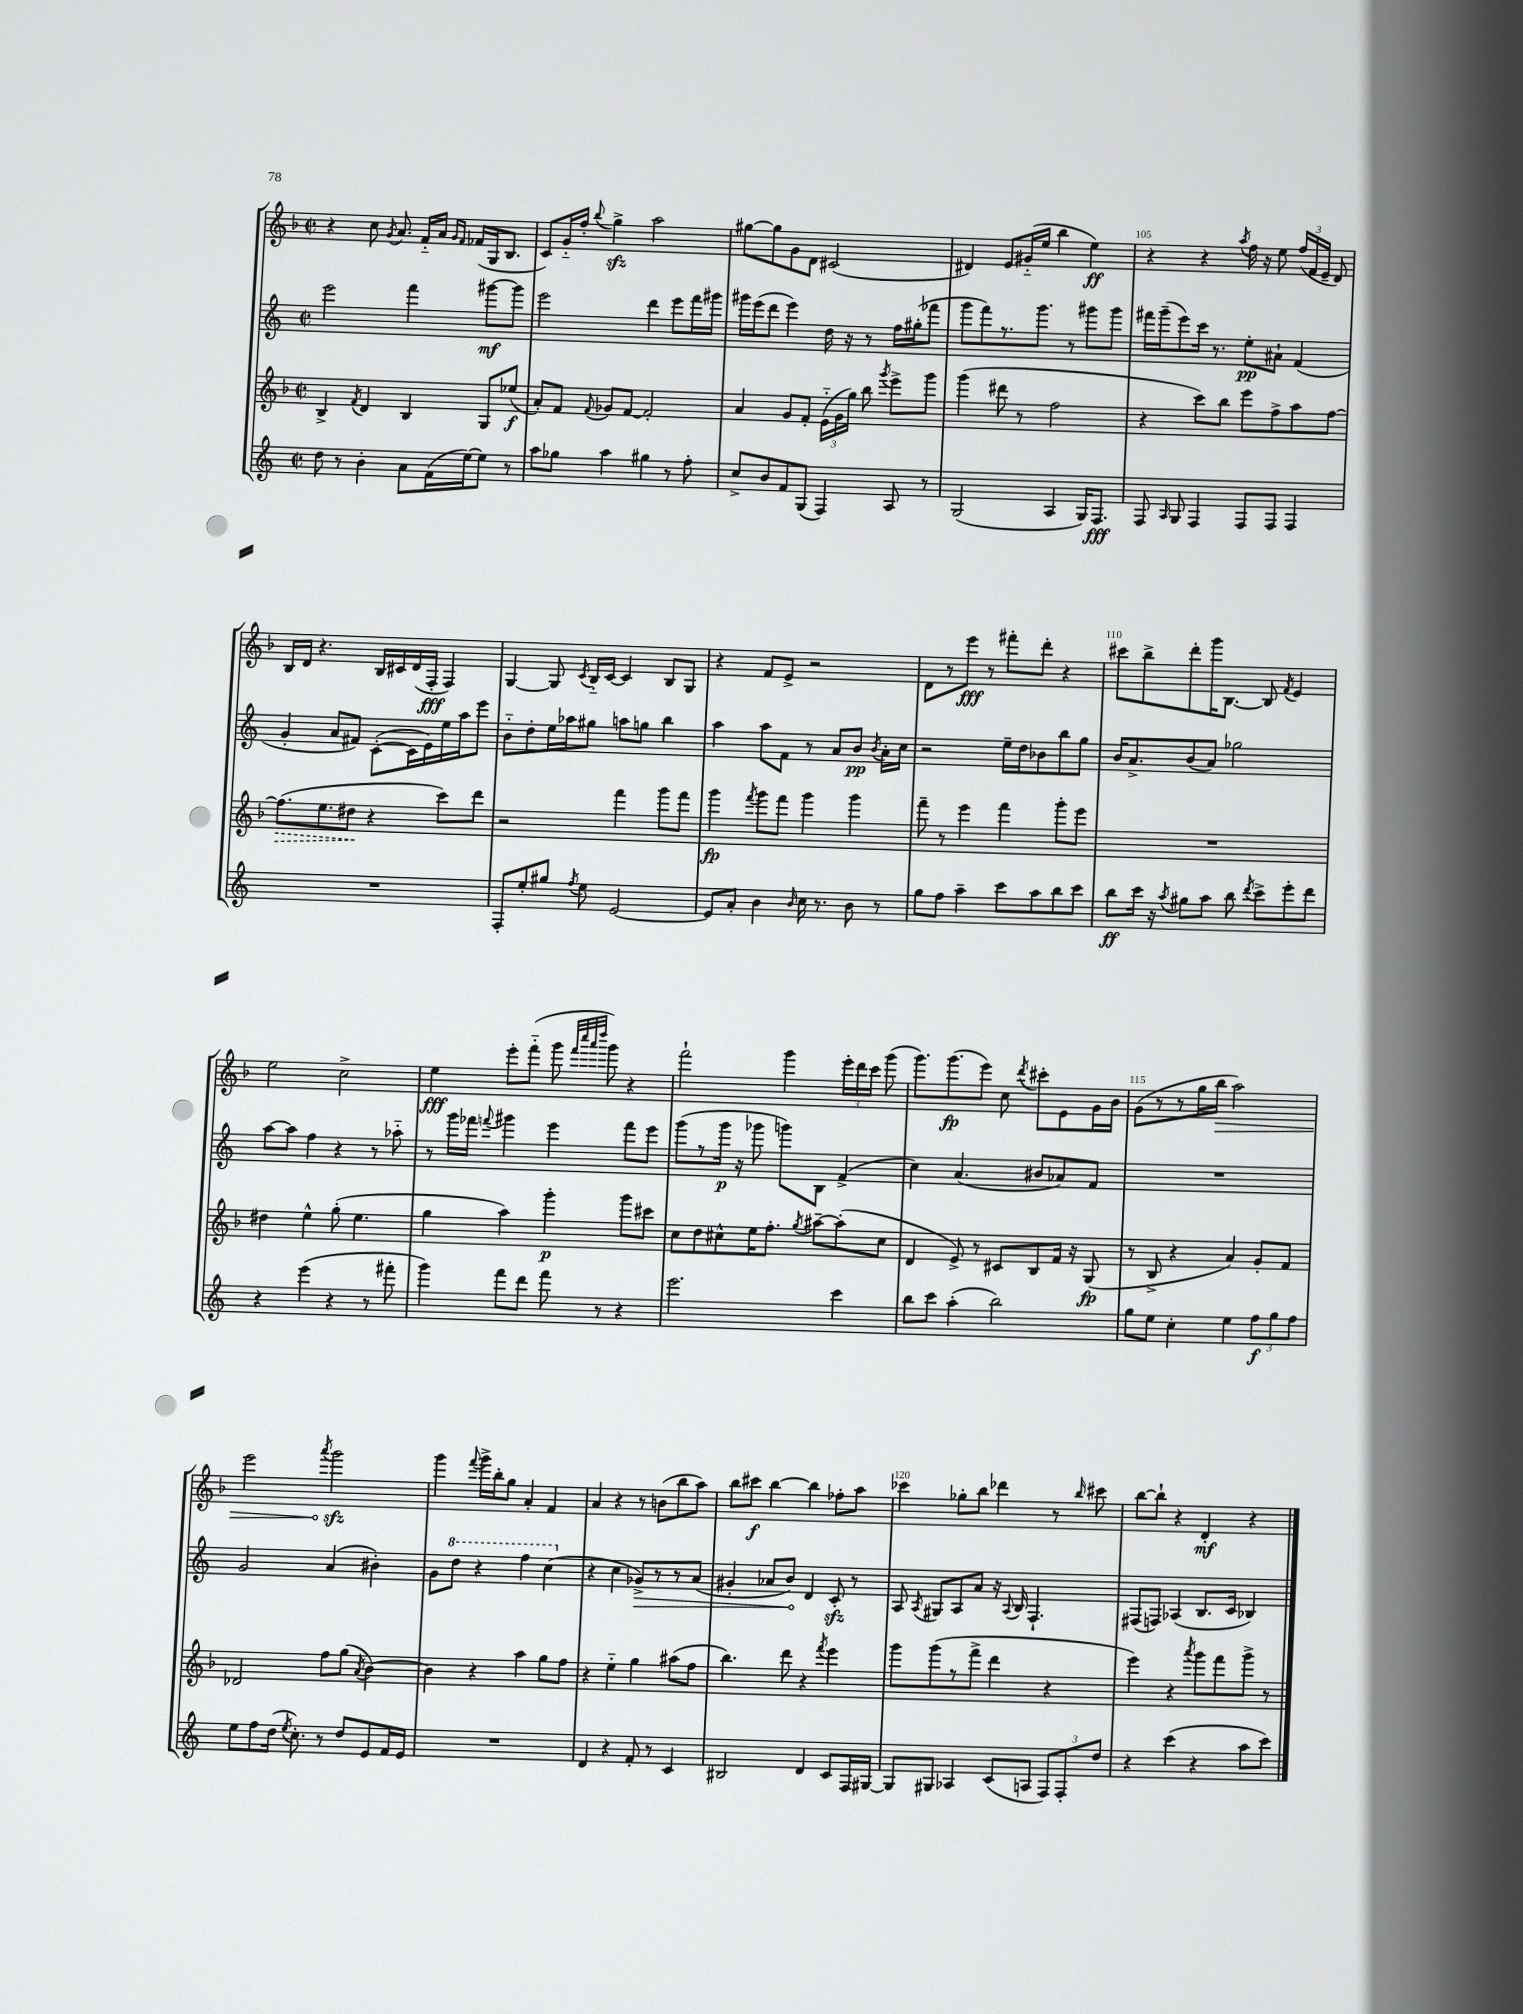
<<
\new StaffGroup <<
\new Staff = "s0" {
    \clef treble \key f \major \defaultTimeSignature \time 2/2
    \autoBeamOff r4 c''8 \acciaccatura { g'8 } a'8. f'16[-_ a'16] \grace { g'16[ f'16] } fes'16[( g16 bes8.] |
    c'8[) g'16-_ f''16]-. \appoggiatura { bes''8 } g''4->\sfz a''2 |
    gis''8[~ gis''8 g'8 d'8] cis'2( |
    dis'4) e'8[ gis'16-_( e''16] bes''4 e''4\ff) |
    r4 r4 \acciaccatura { a''8 } f''16 r16 e''8 \tuplet 3/2 { f''16[( f'16 e'16]-- } d'8) |
    bes16[ d'16] r4. bes16[ cis'16 d'16( f16]-.\fff f4) |
    g4~ g8 \acciaccatura { c'8 } bes16[-_ c'16]~ c'4 bes8[ g8] |
    r4 f'8[ e'8]-> r2 |
    d'8[ r8 e'''8]\fff r8 fis'''8[-. d'''8]-. r4 |
    cis'''8[ bes''8-> d'''8-. g'''16 bes8.]~ bes8 \acciaccatura { f'8 } e'4 |
    e''2 c''2-> |
    e''4\fff e'''8[-. f'''8]-_( g'''8 \grace { f'''32[ c''''32 a'''32 d''''32] } g'''8) r4 |
    f'''2-! g'''4 \tuplet 3/2 { e'''16[-. d'''16 c'''16] } g'''8( |
    g'''8.[) g'''8.\fp( e'''8]) c''8 \acciaccatura { d'''8 } cis'''8[-. e'8 g'16 bes'16] |
    g'8[( r8 r8 g''16 \once \override Hairpin.circled-tip = ##t bes''16]\> a''2) |
    e'''2 \acciaccatura { a'''8 } g'''2\sfz\! |
    g'''4 \appoggiatura { f'''8 } g'''16[-> bes''16-. g''8] a'4-. f'4 |
    a'4 r4 r8 b'8[( bes''8 a''8]) |
    bes''8[ cis'''8]\f bes''4~ bes''4 fes''8[-. a''8] |
    ces'''4 ges''8[-. bes''8] des'''4 r8 \grace { bes''16 } cis'''8 |
    bes''8[~ bes''8]-! r4 d'4-.\mf r4 \bar "|." |
}
\new Staff = "s1" {
    \clef treble \key c \major \defaultTimeSignature \time 2/2
    \autoBeamOff e'''2 f'''4 gis'''8[~\mf gis'''8] |
    e'''2 d'''4 e'''8[ f'''16 gis'''16] |
    gis'''16[ e'''16( d'''8] e'''4) d''16 r16 r8 f''16[ gis''16-.( fes'''8] |
    g'''8[ f'''8) r8. g'''8.] r8 gis'''8[ gis'''8] |
    fis'''16[ g'''16--( e'''8) c'''16] r8. e''8[-.\pp ais'8]-! f'4( |
    g'4-. a'8[ fis'8]) c'8[~-.( c'16 e'16) e''16 a''16 e'''8] |
    b'8[-_ d''8-. e''16 aes''16 gis''8] a''8[ g''8] b''4 |
    a''4 a''8[ f'8] r8 a'8[ b'8]\pp \acciaccatura { b'8 } a'16[-. c''16] |
    r2 e''16[-- d''16 bes'8 b''8 g''8] |
    b'16[ a'8.-> b'8( a'8]) ges''2 |
    a''8[~ a''8] f''4 r4 r8 aes''8-_ |
    r8 g'''16[ fes'''16] \appoggiatura { f'''8 } gis'''4 e'''4 f'''8[ e'''8] |
    g'''8[( r8 g'''16]\p r16 ges'''8 g'''8[) b8] f'4->( |
    c''4) a'4.( bis'8[ aes'8) f'8] |
    R1 |
    g'2 a'4( bis'4-.) |
    g'8[ \ottava #1 d'''8] r4 f'''4 c'''4( \ottava #0 |
    r4 c''4 \once \override Hairpin.circled-tip = ##t ges'8[->\>) r8 r8 a'8]( |
    gis'4-. aes'8[ b'8]\!) d'4 c'8-.\sfz r8 |
    a8 \acciaccatura { a8 } gis8[ a8 a'8] r16 \appoggiatura { a8 } b16 f4.-! |
    fis8[( f8]) aes4( b8.[ c'16] bes4) \bar "|." |
}
\new Staff = "s2" {
    \clef treble \key f \major \defaultTimeSignature \time 2/2
    \autoBeamOff bes4-> \acciaccatura { f'8 } d'4 bes4 g8[ ees''8]\f( |
    a'8[-.) f'8] \appoggiatura { f'8 } ges'8[ f'8]~ f'2-. |
    a'4 g'8[ f'8]-. \tuplet 3/2 { e'16[-_( g'16 g''16]) } bes''8 \acciaccatura { g'''8 } e'''8[-> g'''8] |
    g'''4( dis'''8 r8 f''2 |
    r4 c'''8[) bes''8] e'''8[ f''8-> a''8 f''8]~ |
    \once \override Hairpin.style = #'dashed-line f''8.[\>( e''8. dis''8]\! r4 c'''8[) d'''8] |
    r2 f'''4 g'''8[ f'''8] |
    g'''4\fp \acciaccatura { f'''8 } g'''8[ f'''8] g'''4 g'''4 |
    f'''8-- r8 e'''4 f'''4 g'''8[-. e'''8] |
    R1 |
    dis''4 e''4-^ g''8-.( e''4. |
    g''4 a''4) g'''4-.\p g'''8[ cis'''8] |
    c''8[ d''8 cis''8-^ e''16 f''8.]-. \acciaccatura { g''8 } ais''8[~-- ais''8-.( cis''8] |
    d'4 e'8->) r8 cis'8[ bes8 f'16] r16 g8\fp( |
    r8 bes8-> r4 a'4) g'8[-. f'8] |
    des'2 f''8[ g''8]( \acciaccatura { a'8 } bes'4~) |
    bes'4 r4 a''4 g''8[ f''8] |
    r4 e''4-_ g''4 ais''8[( f''8] |
    bes''4.) d'''8 r4 \acciaccatura { f'''8 } e'''4 |
    g'''8[ g'''8( r8 f'''8]-> d'''4 r4 |
    e'''4) r4 \acciaccatura { a'''8 } g'''8[ f'''8 g'''8]-> r8 \bar "|." |
}
\new Staff = "s3" {
    \clef treble \key c \major \defaultTimeSignature \time 2/2
    \autoBeamOff d''8 r8 b'4-. a'8[ f'16( e''16~) e''8] r8 |
    a''8[ ges''8] a''4 gis''4 r8 f''8-. |
    c''8[-> b'8 f'8 g8]( f4) a8 r8 |
    g2( a4 g16[) f8.]\fff |
    f8 \grace { a16 } g8 f4 f8[ f8] f4 |
    R1 |
    f8[-. e''8-. gis''8] \acciaccatura { f''8 } e''8 e'2~ |
    e'8[ a'8]-. b'4 \grace { b'16 } c''16 r8. b'8 r8 |
    g''8[ f''8] a''4-- c'''8[ a''8 b''8 c'''8] |
    b''8[\ff c'''16] r16 \acciaccatura { a''8 } gis''8[ a''8] b''8 \acciaccatura { d'''8 } c'''8[-> e'''8-. d'''8] |
    r4 e'''4( r4 r8 fis'''8-. |
    g'''4) f'''8[ d'''8] f'''8 r8 r4 |
    e'''2. c'''4 |
    b''8[ c'''8] a''4-.( b''2) |
    g''8[ e''8] c''4-. e''4 \tuplet 3/2 { f''8[\f g''8 f''8] } |
    e''8[ f''8 d''16]( \acciaccatura { e''8 } c''8.-.) r8 d''8[ e'8 f'16 e'16] |
    R1 |
    d'4 r4 f'8-. r8 c'4 |
    bis2 d'4 c'8[ f16 gis16]~ |
    gis8[ gis8] aes4 c'8[( a8] \tuplet 3/2 { f8[) f8-. d''8] } |
    r4 c'''4( r4 a''8[ c'''8]) \bar "|." |
}
>>
>>
\layout { \context { \Score currentBarNumber = #101 \override BarNumber.break-visibility = ##(#f #t #t) barNumberVisibility = #(every-nth-bar-number-visible 5) } }
